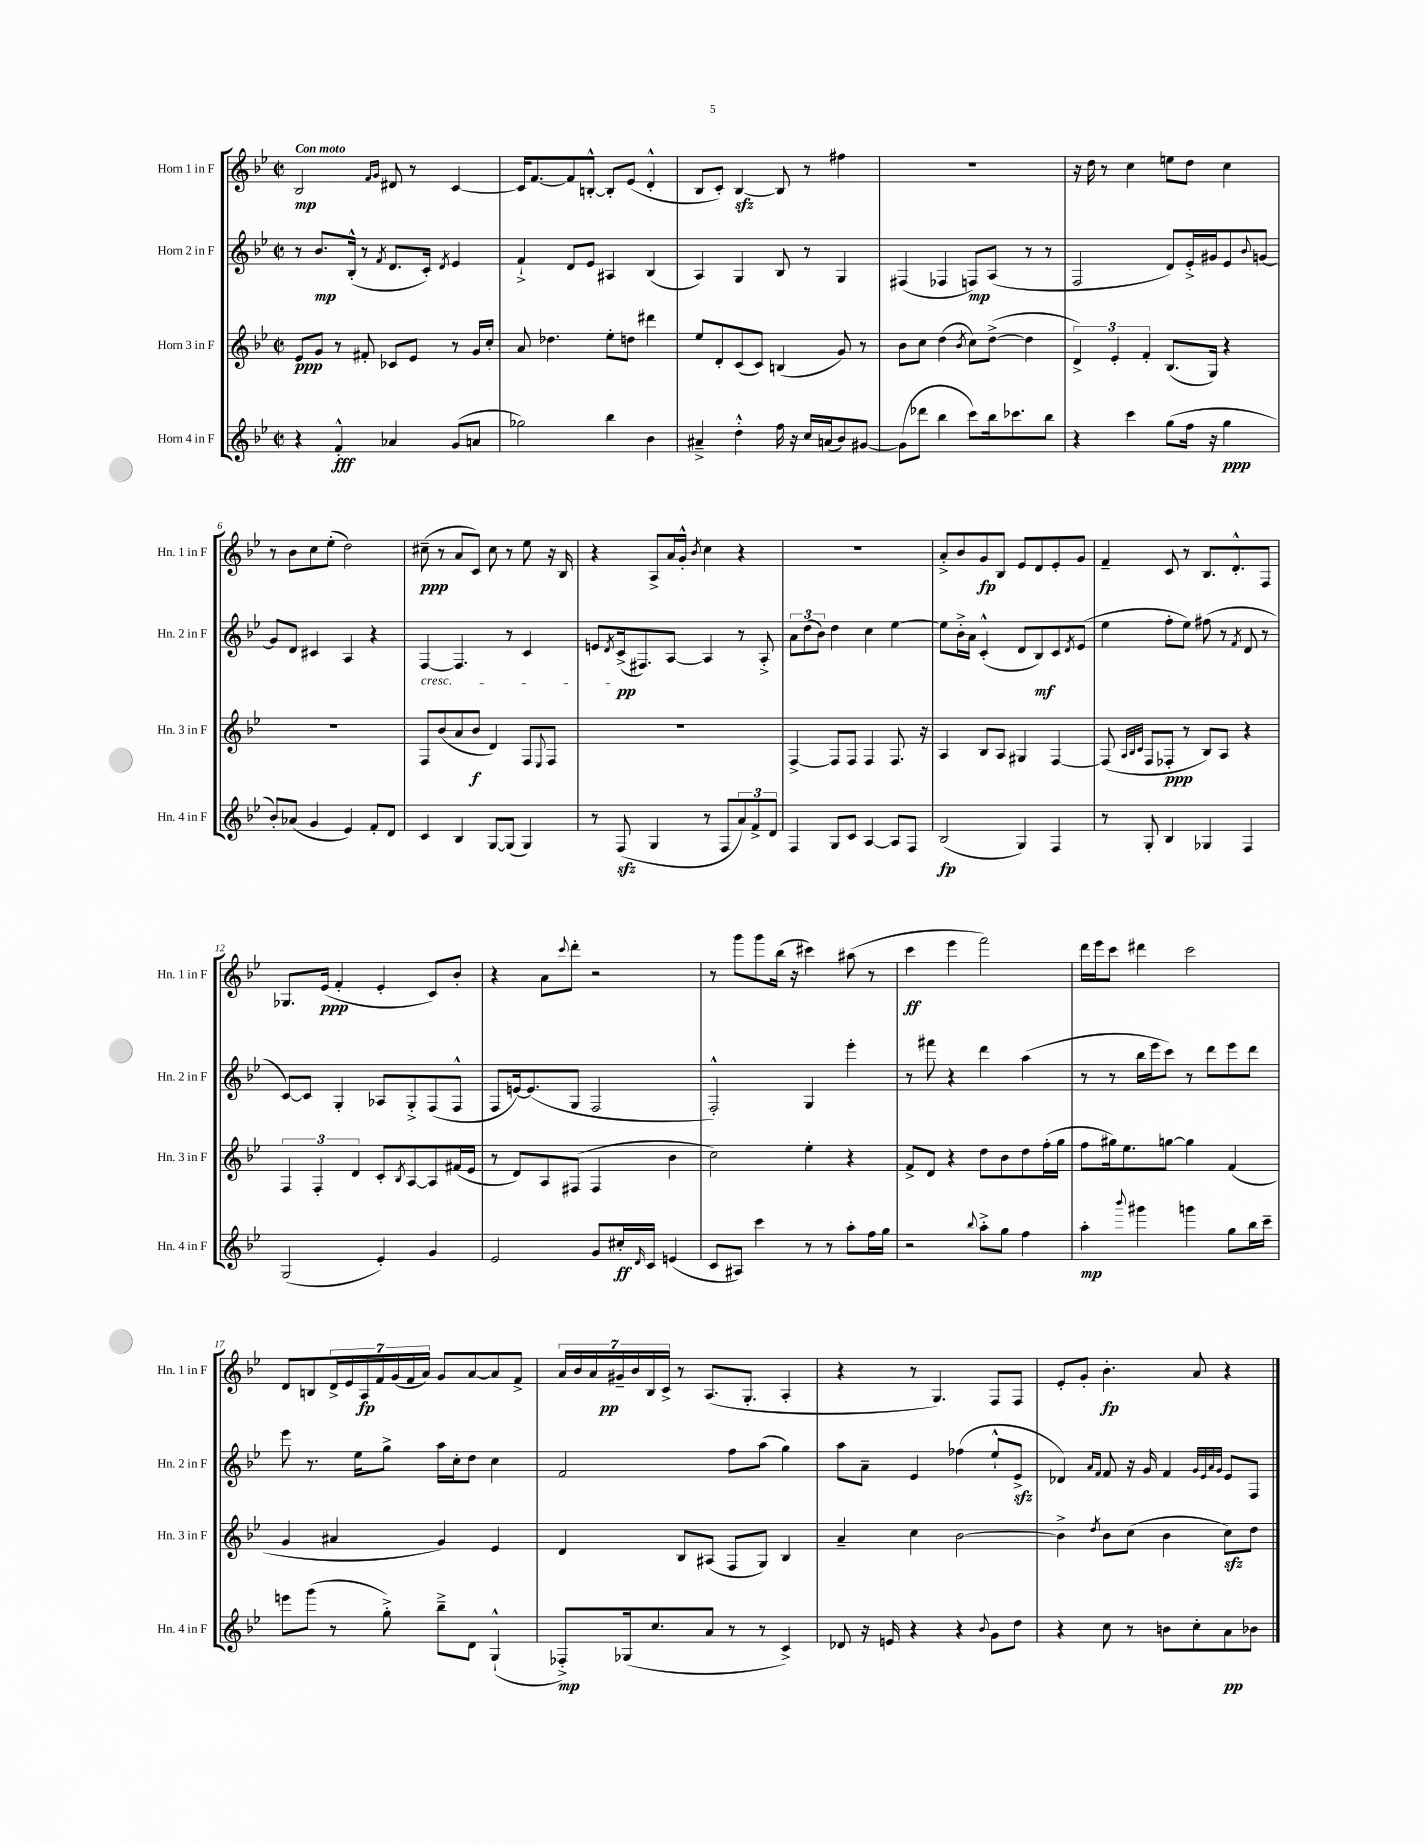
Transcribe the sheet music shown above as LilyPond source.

<<
\new StaffGroup <<
\new Staff = "s0" \with { instrumentName = "Horn 1 in F" shortInstrumentName = "Hn. 1 in F" } {
    \clef treble \key bes \major \defaultTimeSignature \time 2/2 \tempo "Con moto"
    bes2\mp \grace { f'16 g'16 } dis'8 r8 c'4~ |
    c'16 f'8.~ f'8 b8~-.-^ b8-. ees'8( d'4-.-^ |
    bes8 c'8-.) bes4~\sfz bes8 r8 fis''4 |
    R1 |
    r16 d''16 r8 c''4 e''8 d''8 c''4 |
    r8 bes'8 c''8 ees''8-.( d''2) |
    cis''8--\ppp( r8 a'8 c'8) cis''8 r8 ees''8 r16 bes16 |
    r4 a8-> a'16 g'16-.-^ \acciaccatura { bes'8 } c''4 r4 |
    R1 |
    a'8-.-> bes'8 g'8\fp bes8 ees'8 d'8 ees'8-. g'8 |
    f'4-- c'8 r8 bes8. d'8.-.-^ f8 |
    ges8. ees'16\ppp( f'4-. ees'4-. c'8) bes'8-. |
    r4 a'8 \appoggiatura { c'''8 } d'''8-. r2 |
    r8 g'''8 g'''8 bes''16( r16 cis'''4) ais''8( r8 |
    c'''4\ff ees'''4 f'''2) |
    d'''16 ees'''16 c'''8 dis'''4 c'''2 |
    d'8 b8 \tuplet 7/4 { d'16-> ees'16 a16\fp f'16 g'16( f'16 a'16) } g'8 a'8~ a'8 f'8-> |
    \tuplet 7/4 { a'16 bes'16 a'16 gis'16--\pp bes'16 bes16 c'16-> } r8 a8.( g8.-. a4-. |
    r4 r8 g4.) f8 f8 |
    ees'8-. g'8-. bes'4.-.\fp a'8 r4 \bar "|." |
}
\new Staff = "s1" \with { instrumentName = "Horn 2 in F" shortInstrumentName = "Hn. 2 in F" } {
    \clef treble \key bes \major \defaultTimeSignature \time 2/2
    r8 bes'8.\mp bes16-.-^( r8 \acciaccatura { f'8 } d'8. c'16-.) \acciaccatura { d'8 } ees'4 |
    f'4-!-> d'8 ees'8 ais4 bes4( |
    a4) g4 bes8 r8 g4 |
    fis4( fes4 f8\mp) a8( r8 r8 |
    f2 d'8) ees'16-.-> gis'16 ees'8 \appoggiatura { bes'8 } g'8~ |
    g'8 d'8 cis'4 a4 r4 |
    f4~\cresc f4. r8 c'4 |
    e'8 \acciaccatura { d'8 } c'16->\pp\!( fis8.) a8~ a4 r8 a8-.-> |
    \tuplet 3/2 { a'8 d''8( bes'8) } d''4 c''4 ees''4~ |
    ees''8 bes'16-.-> a'16 c'4-.-^( d'8 bes8\mf) c'8 \acciaccatura { d'8 } ees'8( |
    ees''4 f''8-. ees''8) fis''8( r8 \acciaccatura { f'8 } d'8 r8 |
    c'8~) c'8 g4-. aes8 g8-.-> f8( f8-^ |
    f8 e'16~) e'8.( g8 f2 |
    f2-.-^) g4 ees'''4-. |
    r8 fis'''8 r4 d'''4 a''4( |
    r8 r8 bes''16 ees'''16 c'''8) r8 d'''8 ees'''8 d'''8 |
    ees'''8 r8. ees''16 g''8-> a''16 c''16-. d''8 c''4 |
    f'2 f''8 a''8( g''4) |
    a''8 a'8-- ees'4 fes''4( ees''8-!-^ ees'8->\sfz |
    des'4) \grace { a'16 f'16 } f'8 r16 g'16 f'4 \grace { g'32 ees'32 a'32 g'32 } ees'8 f8 \bar "|." |
}
\new Staff = "s2" \with { instrumentName = "Horn 3 in F" shortInstrumentName = "Hn. 3 in F" } {
    \clef treble \key bes \major \defaultTimeSignature \time 2/2
    ees'8\ppp g'8 r8 fis'8-. ces'8 ees'8 r8 g'16 c''16-. |
    a'8 des''4. ees''8-. d''8 dis'''4 |
    ees''8 d'8-. c'8( c'8) b4( g'8) r8 |
    bes'8 c''8 d''4( \acciaccatura { bes'8 } c''8) d''8~->( d''4 |
    \tuplet 3/2 { d'4->) ees'4-. f'4-. } bes8.( g16) r4 |
    R1 |
    f8 bes'8( a'8 bes'8\f d'4) f8 \appoggiatura { ees8 } f8 |
    R1 |
    f4~-> f8 f8 f4 f8. r16 |
    a4 bes8 a8 gis4 f4~ |
    f8( \grace { a32 bes32 c'32 } f8 fes8-.\ppp r8 bes8) a8 r4 |
    \tuplet 3/2 { f4 f4-. d'4 } c'8-. \acciaccatura { bes8 } a8~ a8 fis'16( ees'16 |
    r8 d'8) a8 fis8( fis4 bes'4 |
    c''2) ees''4-. r4 |
    f'8-> d'8 r4 d''8 bes'8 d''8 f''16-.( g''16 |
    f''8 gis''16) ees''8. g''8~ g''4 f'4( |
    g'4 ais'4 g'4) ees'4 |
    d'4 bes8 ais8( f8 g8) bes4 |
    a'4-- c''4 bes'2~ |
    bes'4-> \acciaccatura { d''8 } bes'8 c''8( bes'4 c''8\sfz) d''8 \bar "|." |
}
\new Staff = "s3" \with { instrumentName = "Horn 4 in F" shortInstrumentName = "Hn. 4 in F" } {
    \clef treble \key bes \major \defaultTimeSignature \time 2/2
    r4 f'4-.-^\fff aes'4 g'8( a'8 |
    ges''2) bes''4 bes'4 |
    ais'4---> d''4-.-^ f''16 r16 c''16 a'16( bes'8) gis'8~ |
    gis'8( des'''8 bes''4 c'''8) bes''16 ces'''8. bes''8 |
    r4 c'''4 g''8( f''16 r16 g''4\ppp |
    bes'8-.) aes'8( g'4 ees'4) f'8-. d'8 |
    c'4 bes4 g8~ g8( g4) |
    r8 f8\sfz( g4 r8 f8 \tuplet 3/2 { a'8) f'8-> d'8 } |
    f4 g8 c'8 a4~ a8 f8 |
    bes2\fp( g4) f4 |
    r8 g8-. bes4 ges4 f4 |
    g2( ees'4-.) g'4 |
    ees'2 g'8 cis''16-.\ff \grace { d'16 } c'16 e'4( |
    c'8 ais8) c'''4 r8 r8 a''8-. f''16 g''16 |
    r2 \appoggiatura { bes''8 } a''8-.-> g''8 f''4 |
    a''4-.\mp \appoggiatura { bes'''8 } gis'''4 g'''4 g''8 bes''16 c'''16-- |
    e'''8 g'''8( r8 g''8-.->) bes''8---> d'8 g4-!-^( |
    fes8-.->\mp) ges16( c''8. a'8 r8 r8 c'4->) |
    des'8 r16 e'16 r4 r4 \appoggiatura { bes'8 } g'8 d''8 |
    r4 c''8 r8 b'8 c''8-. a'8\pp bes'8 \bar "|." |
}
>>
>>
